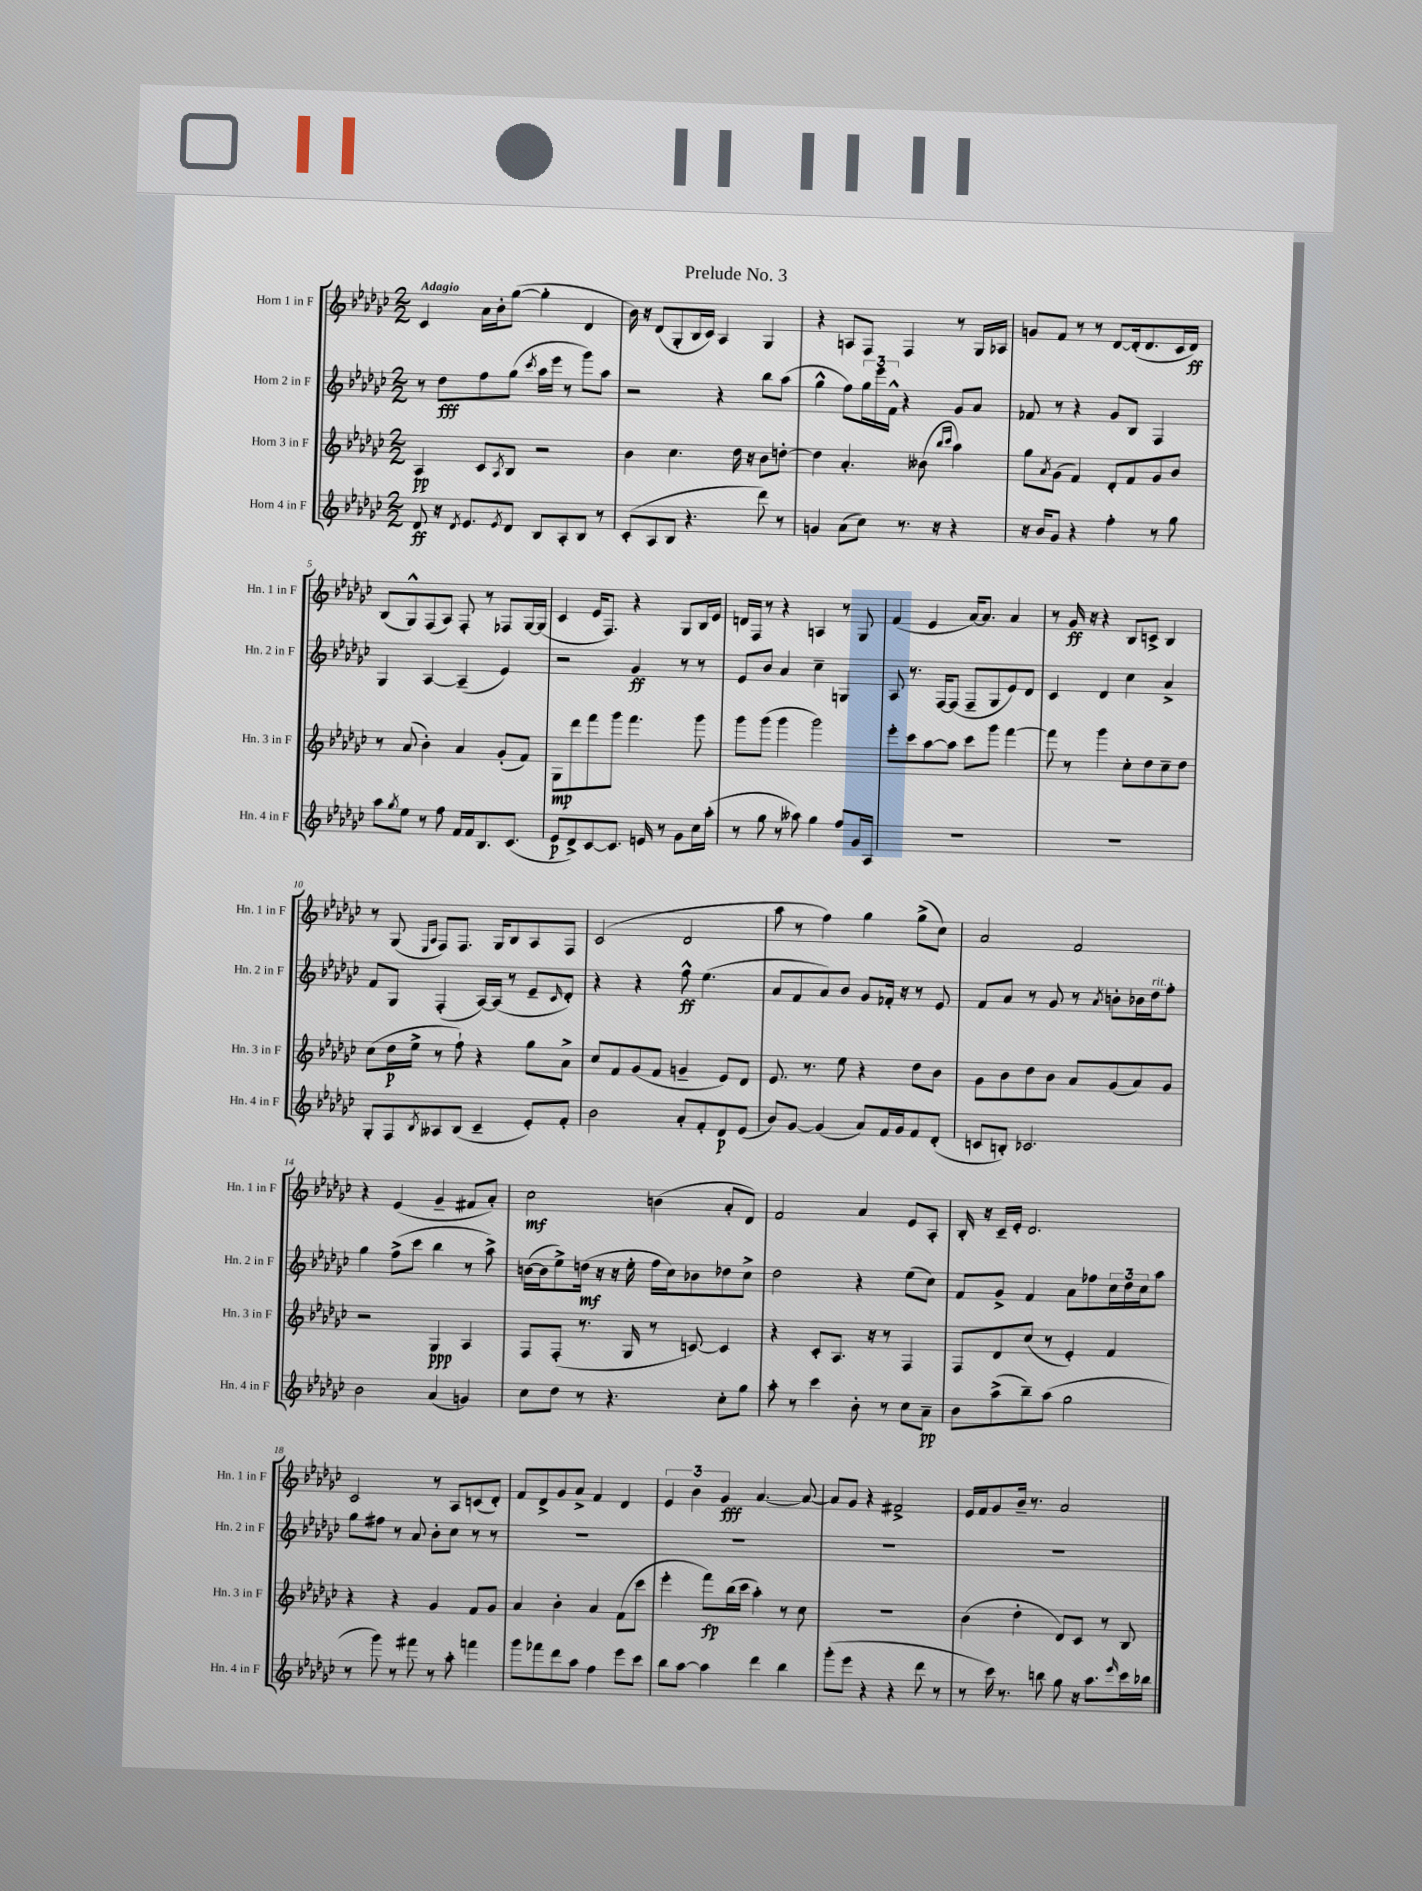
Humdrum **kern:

**kern	**dynam	**kern	**dynam	**kern	**dynam	**kern	**dynam
*part4	*part4	*part3	*part3	*part2	*part2	*part1	*part1
*staff4	*staff4	*staff3	*staff3	*staff2	*staff2	*staff1	*staff1
*I"Horn 4 in F	*	*I"Horn 3 in F	*	*I"Horn 2 in F	*	*I"Horn 1 in F	*
*I'Hn. 4 in F	*	*I'Hn. 3 in F	*	*I'Hn. 2 in F	*	*I'Hn. 1 in F	*
*clefG2	*	*clefG2	*	*clefG2	*	*clefG2	*
*k[b-e-a-d-g-c-]	*	*k[b-e-a-d-g-c-]	*	*k[b-e-a-d-g-c-]	*	*k[b-e-a-d-g-c-]	*
*M2/2	*	*M2/2	*	*M2/2	*	*M2/2	*
=1	=1	=1	=1	=1	=1	=1	=1
!	!	!	!	!	!	!LO:TX:a:B:t=Adagio	!
8d-/	ff	4A-/	pp	8r	.	4c-/	.
16r	.	.	.	8dd-\L	fff	.	.
8qd-/	.	.	.	.	.	.	.
8.e-/L	.	.	.	.	.	.	.
.	.	8c-/L	.	8ff\	.	16a-\LL	.
.	.	.	.	.	.	16b-'\J	.
8qe-/	.	8qA-/	.	.	.	.	.
8d-/J	.	8B-/J	.	(8gg-\J	.	([8gg-\J	.
.	.	.	.	8qccc-/	.	.	.
8B-/L	.	2r	.	16aa-\LL	.	4gg-'\]	.
.	.	.	.	16eee-\JJ	.	.	.
8A-'/	.	.	.	8r	.	.	.
8B-/J	.	.	.	8ggg-\L)	.	4d-/	.
8r	.	.	.	8aa-\J	.	.	.
=2	=2	=2	=2	=2	=2	=2	=2
(8c-'/L	.	4b-\	.	2r	.	16b-\)	.
.	.	.	.	.	.	16r	.
8A-/	.	.	.	.	.	(8d-/L	.
8B-/J	.	4.cc-\	.	.	.	8G-'/	.
4.r	.	.	.	.	.	16B-/L	.
.	.	.	.	.	.	16c-/JJ)	.
.	.	.	.	4r	.	4A-/	.
.	.	16dd-\	.	.	.	.	.
.	.	16r	.	.	.	.	.
8ddd-\)	.	8b-\L	.	8bb-\L	.	4G-/	.
8r	.	[8ddn'\J	.	(8aa-\J	.	.	.
=3	=3	=3	=3	=3	=3	=3	=3
4gn/	.	4dd\]	.	4gg-^^\	.	4r	.
(8a-\L	.	4.a-'/	.	8ff\L)	.	8An/L	.
8cc-\J)	.	.	.	24gg-\L	.	8F/J	.
.	.	.	.	24eee-\	.	.	.
.	.	.	.	24f^^\JJ	.	.	.
8.r	.	.	.	4r	.	4F/	.
.	.	(8b--X\	.	.	.	.	.
16r	.	.	.	.	.	.	.
.	.	16qqbb-/LL	.	.	.	.	.
.	.	16qqccc-/JJ	.	.	.	.	.
4r	.	4aa-\)	.	8g-/L	.	8r	.
.	.	.	.	8a-/J	.	16G-/LL	.
.	.	.	.	.	.	16A-X/JJ	.
=4	=4	=4	=4	=4	=4	=4	=4
16r	.	8gg-\L	.	8f-X/	.	8gn/L	.
16b-/KL	.	.	.	.	.	.	.
.	.	8qa-/	.	.	.	.	.
8g-/J	.	(8g-\J	.	8r	.	8f/J	.
4r	.	4f/)	.	4r	.	8r	.
.	.	.	.	.	.	8r	.
4ff'\	.	8d-'/L	.	8g-/L	.	[8d-/L	.
.	.	8f/	.	8B-/J	.	(16d-'/k]	.
.	.	.	.	.	.	8.d-/	.
8r	.	8g-/	.	4F/	.	.	.
8gg-\	.	8b-/J	.	.	.	16c-/L	.
.	.	.	.	.	.	16d-/JJ)	ff
!!LO:LB:g=z
=5	=5	=5	=5	=5	=5	=5	=5
8aa-\L	.	8r	.	4G-/	.	(8B-/L	.
8qgg-/	.	.	.	.	.	.	.
8ee-\J	.	(8a-/	.	.	.	8G-^^/)	.
8r	.	4b-'\)	.	[4A-/	.	(8F/	.
8ff\	.	.	.	.	.	8A-/J)	.
16f/LL	.	4a-/	.	(4A-~/]	.	8F'/	.
16f/J	.	.	.	.	.	.	.
8.B-/	.	.	.	.	.	8r	.
.	.	(8g-'/L	.	4e-/)	.	8F-X/L	.
(8.c-/J	.	.	.	.	.	.	.
.	.	8f/J)	.	.	.	[16G-/L	.
.	.	.	.	.	.	(16G-/JJ]	.
=6	=6	=6	=6	=6	=6	=6	=6
8e-/L	p	8G-\L	mp	2r	.	4c-/	.
8d-^/)	.	8ddd-\	.	.	.	.	.
[8c-/	.	8fff\	.	.	.	16e-/KL	.
.	.	.	.	.	.	8.F/J)	.
8.c-/J]	.	8ggg-\J	.	.	.	.	.
.	.	4.fff\	.	4g-/	ff	4r	.
16en/	.	.	.	.	.	.	.
8r	.	.	.	.	.	.	.
8g-\L	.	.	.	8r	.	8G-/L	.
16cc-\L	.	8ggg-\	.	8r	.	16B-/L	.
(16aa-'\JJ	.	.	.	.	.	16e-/JJ	.
=7	=7	=7	=7	=7	=7	=7	=7
8r	.	8ggg-\L	.	8e-/L	.	16dn/LL	.
.	.	.	.	.	.	16F/JJ	.
8gg-\	.	(8ggg-\J	.	8b-/J	.	8r	.
8r	.	4ggg-\	.	4a-/	.	4r	.
8aa--X\)	.	.	.	.	.	.	.
4gg-\	.	2ggg-\)	.	4cc-~\	.	4An/	.
8ff/L	.	.	.	4Gn/	.	8r	.
16g-/L	.	.	.	.	.	8G-/	.
16A-/JJ	.	.	.	.	.	.	.
=8	=8	=8	=8	=8	=8	=8	=8
1r	.	8eee-'\L	.	8A-/	.	(4f/	.
.	.	8ccc-\	.	8.r	.	.	.
.	.	[8aa-\	.	.	.	4e-/	.
.	.	.	.	[16F/KL	.	.	.
.	.	8aa-\J]	.	(8F/J]	.	.	.
.	.	8ccc-\L	.	8F~/L	.	[16a-/KL)	.
.	.	.	.	.	.	8.a-/J]	.
.	.	8ggg-\J	.	8G-/	.	.	.
.	.	[4fff\	.	8e-/)	.	4a-/	.
.	.	.	.	8d-/J	.	.	.
=9	=9	=9	=9	=9	=9	=9	=9
1r	.	8fff\]	.	4c-/	.	8r	.
.	.	8r	.	.	.	16g-/	ff
.	.	.	.	.	.	16r	.
.	.	4ggg-\	.	4d-/	.	4r	.
.	.	8cc-'\L	.	4cc-\	.	8B-/L	.
.	.	8dd-\	.	.	.	8cn^/J	.
.	.	8cc-~\	.	4a-^/	.	4B-/	.
.	.	8dd-\J	.	.	.	.	.
!!LO:LB:g=z
=10	=10	=10	=10	=10	=10	=10	=10
8G-'/L	.	(8cc-\L	.	8f/L	.	8r	.
8F/	.	16dd-\L	p	8G-/J	.	(8G-/	.
.	.	16ee-^\JJ	.	.	.	.	.
.	.	.	.	.	.	16qqE-/LL	.
8qB-/	.	.	.	.	.	16qqA-/JJ	.
8A--X/	.	8r	.	(4F'/	.	8F/L)	.
(8B-/J	.	8ff`\)	.	.	.	8.F/J	.
4c-~/	.	4r	.	[16A-/LL)	.	.	.
.	.	.	.	(16A-/JJ]	.	16G-/KL	.
.	.	.	.	8r	.	8B-/	.
8e-'/L)	.	8gg-\L	.	8e-~/L	.	8A-/	.
.	.	.	.	16qqc-/	.	.	.
8f'/J	.	8a-^\J	.	8d-'/J)	.	8F/J	.
=11	=11	=11	=11	=11	=11	=11	=11
2b-\	.	8cc-/L	.	4r	.	(2c-/	.
.	.	8f/	.	.	.	.	.
.	.	(8g-/	.	4r	.	.	.
.	.	8f/J	.	.	.	.	.
8a-'/L	.	4gn~/	.	8ff^^\	ff	2d-/	.
8f'/	.	.	.	(4.ee-\	.	.	.
8d-/	p	8e-/L)	.	.	.	.	.
(8e-/J	.	8d-/J	.	.	.	.	.
=12	=12	=12	=12	=12	=12	=12	=12
8b-/L)	.	8.e-/	.	8a-/L	.	8aa-\	.
[8g-/J	.	.	.	8f/	.	8r	.
.	.	8.r	.	.	.	.	.
(4g-/]	.	.	.	8a-/)	.	4ff\)	.
.	.	8ee-\	.	8b-/J	.	.	.
8a-/L)	.	4r	.	8g-/L	.	4gg-\	.
16f/L	.	.	.	16f-X'/Jk	.	.	.
16g-/J	.	.	.	16r	.	.	.
8f/	.	8dd-\L	.	8r	.	(8gg-^\L	.
(8d-'/J	.	8b-\J	.	8e-/	.	8cc-\J)	.
=13	=13	=13	=13	=13	=13	=13	=13
8cn/L	.	8g-\L	.	8f/L	.	2a-/	.
8Bn'/J)	.	8b-\	.	8a-/J	.	.	.
2.c-X/	.	8dd-\	.	8r	.	.	.
.	.	8b-\J	.	8g-/	.	.	.
.	.	8a-/L	.	8r	.	2f/	.
.	.	.	.	8qa-/	.	.	.
.	.	(8g-/	.	8bn'\L	.	.	.
.	.	8a-/)	.	16b-X\L	.	.	.
!	!	!	!	!LO:TX:a:i:t=rit.	!	!	!
.	.	.	.	16dd-\J	.	.	.
.	.	8g-/J	.	8ff'\J	.	.	.
!!LO:LB:g=z
=14	=14	=14	=14	=14	=14	=14	=14
2b-\	.	2r	.	4gg-\	.	4r	.
.	.	.	.	(8ff^\L	.	(4e-/	.
.	.	.	.	8ccc-\J	.	.	.
(4a-/	.	4G-/	ppp	4bb-\	.	4g-~/	.
4gn/)	.	4A-/	.	8r	.	8f#X/L	.
.	.	.	.	8aa-^\)	.	8a-'/J)	.
=15	=15	=15	=15	=15	=15	=15	=15
8cc-\L	.	8F/L	.	([16bn\LL	.	2cc-\	mf
.	.	.	.	16b\J]	.	.	.
8dd-\J	.	(8F'/J	.	8ee-^\)	.	.	.
8r	.	8.r	.	(16ddn\Jk	mf	.	.
.	.	.	.	16r	.	.	.
4.r	.	.	.	16r	.	.	.
.	.	16G-/	.	16ee-'\	.	.	.
.	.	8r	.	16ff\LL	.	(4bn\	.
.	.	.	.	16cc-\J)	.	.	.
.	.	[8cn/)	.	8b-X\	.	.	.
8cc-'\L	.	4c/]	.	8dd-X\	.	8a-'/L	.
8gg-\J	.	.	.	8cc-^\J	.	8d-/J)	.
=16	=16	=16	=16	=16	=16	=16	=16
8aa-'\	.	4r	.	2dd-\	.	2f/	.
8r	.	.	.	.	.	.	.
4ccc-\	.	8c-'/L	.	.	.	.	.
.	.	8.A-/J	.	.	.	.	.
8b-'\	.	.	.	4r	.	4a-/	.
.	.	16r	.	.	.	.	.
8r	.	8r	.	.	.	.	.
8cc-\L	.	4F/	.	(8ee-\L	.	8e-/L	.
8a-~\J	pp	.	.	8cc-\J)	.	8A-'/J	.
=17	=17	=17	=17	=17	=17	=17	=17
8b-\L	.	8F/L	.	8f/L	.	16B-'/	.
.	.	.	.	.	.	16r	.
(8aa-^\	.	8d-/	.	8g-^/J	.	16c-~/LL	.
.	.	.	.	.	.	16e-'/JJ	.
8bb-~\)	.	(8cc-/J	.	4f/	.	2.d-/	.
(8aa-\J	.	8r	.	.	.	.	.
2gg-\	.	4e-'/)	.	8a-\L	.	.	.
.	.	.	.	8ff-X\	.	.	.
.	.	4f/	.	24cc-\L	.	.	.
.	.	.	.	24dd-\	.	.	.
.	.	.	.	24cc-\J	.	.	.
.	.	.	.	8aa-\J	.	.	.
!!LO:LB:g=z
=18	=18	=18	=18	=18	=18	=18	=18
8r	.	4r	.	8gg-\L	.	2c-/	.
8ggg-\)	.	.	.	8ff#X\J	.	.	.
8r	.	4r	.	8r	.	.	.
8fff#X\	.	.	.	8a-/	.	.	.
8r	.	4g-/	.	8b-'\L	.	8r	.
8aa-'\	.	.	.	8cc-\J	.	8A-/L	.
4fffn\	.	8f/L	.	8r	.	(8cn/	.
.	.	8g-/J	.	8r	.	8d-'/J)	.
=19	=19	=19	=19	=19	=19	=19	=19
8ggg-\L	.	4a-/	.	1r	.	8f/L	.
8fff-X\	.	.	.	.	.	8d-^/	.
8ddd-\	.	4b-'\	.	.	.	8g-/	.
8aa-\J	.	.	.	.	.	8a-^/J	.
4ff\	.	4a-/	.	.	.	4f/	.
8eee-\L	.	(8f\L	.	.	.	4d-/	.
8ccc-\J	.	8ccc-\J	.	.	.	.	.
=20	=20	=20	=20	=20	=20	=20	=20
8bb-\L	.	4eee-'\	.	1r	.	6e-/	.
[8aa-\J	.	.	.	.	.	.	.
.	.	.	.	.	.	6b-\	.
4aa-\]	.	8fff\L)	fp	.	.	.	.
.	.	.	.	.	.	6g-/	fff
.	.	(16bb-\L	.	.	.	.	.
.	.	16ccc-\JJ	.	.	.	.	.
4ddd-\	.	4aa-'\)	.	.	.	[4.a-/	.
4bb-\	.	8r	.	.	.	.	.
.	.	8cc-\	.	.	.	8a-/_	.
=21	=21	=21	=21	=21	=21	=21	=21
(8ggg-'\L	.	1r	.	1r	.	8a-/L]	.
8eee-\J	.	.	.	.	.	8g-/J	.
4r	.	.	.	.	.	4r	.
4r	.	.	.	.	.	2f#X^/	.
8ddd-\	.	.	.	.	.	.	.
8r	.	.	.	.	.	.	.
=22	=22	=22	=22	=22	=22	=22	=22
8r	.	(4b-\	.	1r	.	16e-/LL	.
.	.	.	.	.	.	16f/J	.
16ccc-\)	.	.	.	.	.	8g-/	.
8.r	.	.	.	.	.	.	.
.	.	4dd-'\	.	.	.	16b-~/Jk	.
.	.	.	.	.	.	8.r	.
8bbn\	.	.	.	.	.	.	.
8gg-\	.	8d-/L)	.	.	.	2a-/	.
16r	.	8c-/J	.	.	.	.	.
8.aa-\L	.	.	.	.	.	.	.
.	.	8r	.	.	.	.	.
16qqeee-/	.	.	.	.	.	.	.
16ccc-\L	.	8B-/	.	.	.	.	.
16bb-X\JJ	.	.	.	.	.	.	.
==	==	==	==	==	==	==	==
*-	*-	*-	*-	*-	*-	*-	*-
